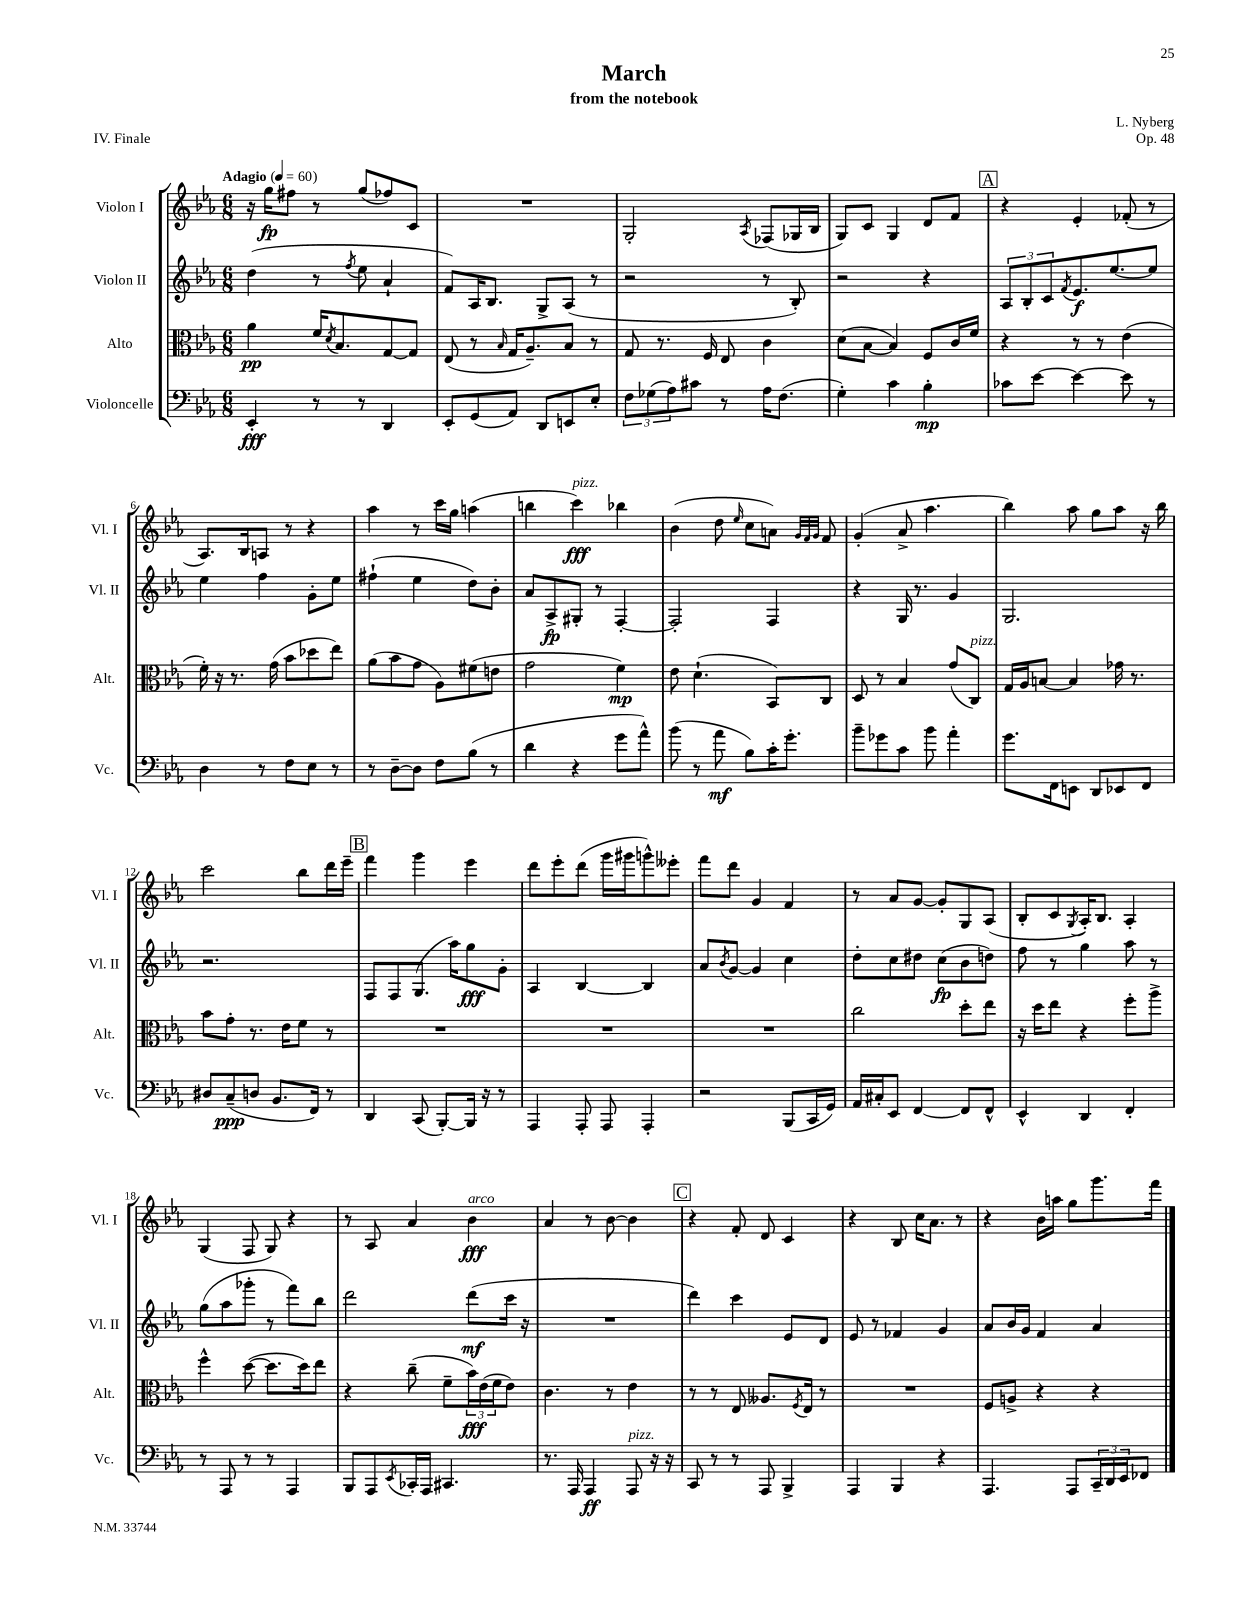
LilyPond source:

\header { title = "March" composer = "L. Nyberg" subtitle = "from the notebook" opus = "Op. 48" piece = "IV. Finale" }
<<
\new StaffGroup <<
\new Staff = "s0" \with { instrumentName = "Violon I" shortInstrumentName = "Vl. I" } {
    \clef treble \key ees \major \numericTimeSignature \time 6/8 \tempo "Adagio" 4 = 60
    r16 g''16\fp fis''8 r8 g''8( fes''8) c'8 |
    R2. |
    g2-. \acciaccatura { aes8 } fes8( ges16 bes16 |
    g8) c'8 g4 d'8 f'8 |
    \mark \markup { \box "A" } r4 ees'4-. fes'8-.( r8 |
    aes8.) bes16 a8 r8 r4 |
    aes''4 r8 c'''16 g''16 a''4( |
    b''4 c'''4\fff^\markup { \italic "pizz." }) bes''4 |
    bes'4( d''8 \grace { ees''16 } c''8 a'8) \grace { g'32 f'32 g'32 } f'8 |
    g'4-.( aes'8-> aes''4. |
    bes''4) aes''8 g''8 aes''8 r16 bes''16 |
    c'''2 bes''8 d'''16 ees'''16-- |
    \mark \markup { \box "B" } f'''4 g'''4 ees'''4 |
    d'''8 ees'''8-. d'''8( g'''16 gis'''16 g'''8-^) eeses'''8-. |
    f'''8 d'''8 g'4 f'4 |
    r8 aes'8 g'8~ g'8-. g8 aes8( |
    bes8-. c'8 \acciaccatura { g8 } aes16-.) bes8. aes4-. |
    g4( f8 g8) r4 |
    r8 aes8 aes'4 bes'4\fff^\markup { \italic "arco" } |
    aes'4 r8 bes'8~ bes'4 |
    \mark \markup { \box "C" } r4 f'8-. d'8 c'4 |
    r4 bes8 c''16 aes'8. r8 |
    r4 bes'16 a''16 g''8 g'''8. f'''16 \bar "|." |
}
\new Staff = "s1" \with { instrumentName = "Violon II" shortInstrumentName = "Vl. II" } {
    \clef treble \key ees \major \numericTimeSignature \time 6/8
    d''4( r8 \acciaccatura { f''8 } ees''8 aes'4-! |
    f'8) aes16 bes8. g8-> aes8( r8 |
    r2 r8 bes8-.) |
    r2 r4 |
    \mark \markup { \box "A" } \tuplet 3/2 { aes8 bes8-. c'8 } \acciaccatura { f'8 } ees'8.\f ees''8.~ ees''8 |
    ees''4 f''4 g'8-. ees''8 |
    fis''4-!( ees''4 d''8) bes'8-. |
    aes'8 aes8->\fp gis8-. r8 f4~-. |
    f2-. f4 |
    r4 g16 r8. g'4 |
    g2. |
    r2. |
    \mark \markup { \box "B" } f8 f8 g8.( aes''16) g''8\fff g'8-. |
    aes4 bes4~ bes4 |
    aes'8 \acciaccatura { bes'8 } g'8~ g'4 c''4 |
    d''8-. c''8 dis''8 c''8\fp( bes'8 d''8) |
    f''8 r8 g''4 aes''8 r8 |
    g''8( aes''8 ges'''8-. r8 f'''8) bes''8 |
    d'''2 d'''8\mf( c'''16 r16 |
    R2. |
    \mark \markup { \box "C" } d'''4) c'''4 ees'8 d'8 |
    ees'8 r8 fes'4 g'4 |
    aes'8 bes'16 g'16 f'4 aes'4 \bar "|." |
}
\new Staff = "s2" \with { instrumentName = "Alto" shortInstrumentName = "Alt." } {
    \clef alto \key ees \major \numericTimeSignature \time 6/8
    aes'4\pp f'16 \acciaccatura { d'8 } bes8. g8~ g8 |
    ees8( r8 \grace { bes16 } g16 aes8.--) bes8 r8 |
    g8 r8. f16 ees8 c'4 |
    d'8( bes8~ bes4) f8 c'16 f'16 |
    \mark \markup { \box "A" } r4 r8 r8 ees'4( |
    f'16-.) r16 r8. g'16( bes'8 des''8 ees''8) |
    aes'8( bes'8 g'8 aes8) fis'8( e'8 |
    g'2 f'4\mp) |
    ees'8 d'4.-!( bes,8) c8 |
    d8 r8 bes4 g'8( c8^\markup { \italic "pizz." }) |
    g16 aes16 b8~ b4 ges'16 r8. |
    bes'8 g'8-. r8. ees'16 f'8 r8 |
    \mark \markup { \box "B" } R2. |
    R2. |
    R2. |
    c''2 d''8-. ees''8 |
    r16 d''16 ees''8 r4 f''8-. aes''8-> |
    f''4-^ d''8~( d''8. d''16) ees''8 |
    r4 c''8--( f'8-- \tuplet 3/2 { bes'16\fff) ees'16( f'16 } ees'8) |
    c'4. r8 ees'4 |
    \mark \markup { \box "C" } r8 r8 ees8 aeses8. \acciaccatura { f8 } ees16 r8 |
    R2. |
    f8 a8-> r4 r4 \bar "|." |
}
\new Staff = "s3" \with { instrumentName = "Violoncelle" shortInstrumentName = "Vc." } {
    \clef bass \key ees \major \numericTimeSignature \time 6/8
    ees,4-.\fff r8 r8 d,4 |
    ees,8-. g,8( aes,8) d,8 e,8 ees8-. |
    \tuplet 3/2 { f8 ges8( aes8) } cis'8 r8 aes16 f8.( |
    g4-.) c'4 bes4-.\mp |
    \mark \markup { \box "A" } ces'8 ees'8~ ees'4~ ees'8 r8 |
    d4 r8 f8 ees8 r8 |
    r8 d8~-- d8 f8 bes8( r8 |
    d'4 r4 g'8 aes'8-^) |
    bes'8( r8 aes'8\mf bes8) c'16-. g'8.-. |
    bes'8-- ges'8 c'8 bes'8 aes'4-. |
    g'8. f,16 e,8 d,8 ees,8 f,8 |
    dis8 c8--\ppp( d8 bes,8. f,16) r8 |
    \mark \markup { \box "B" } d,4 c,8( bes,,8~-.) bes,,16 r16 r8 |
    aes,,4 aes,,8-. aes,,8 aes,,4-. |
    r2 bes,,8( c,16 g,16) |
    aes,16 cis16-. ees,8 f,4~ f,8 f,8-^ |
    ees,4-^ d,4 f,4-. |
    r8 aes,,8 r8 r8 aes,,4 |
    bes,,8 aes,,8 \acciaccatura { ees,8 } ces,16-. aes,,16 cis,4. |
    r8. aes,,16 aes,,4\ff aes,,8^\markup { \italic "pizz." } r16 r16 |
    \mark \markup { \box "C" } c,8 r8 r8 aes,,8 bes,,4-> |
    aes,,4 bes,,4 r4 |
    aes,,4. aes,,8 \tuplet 3/2 { c,16-- d,16 ees,16 } fes,8 \bar "|." |
}
>>
>>
